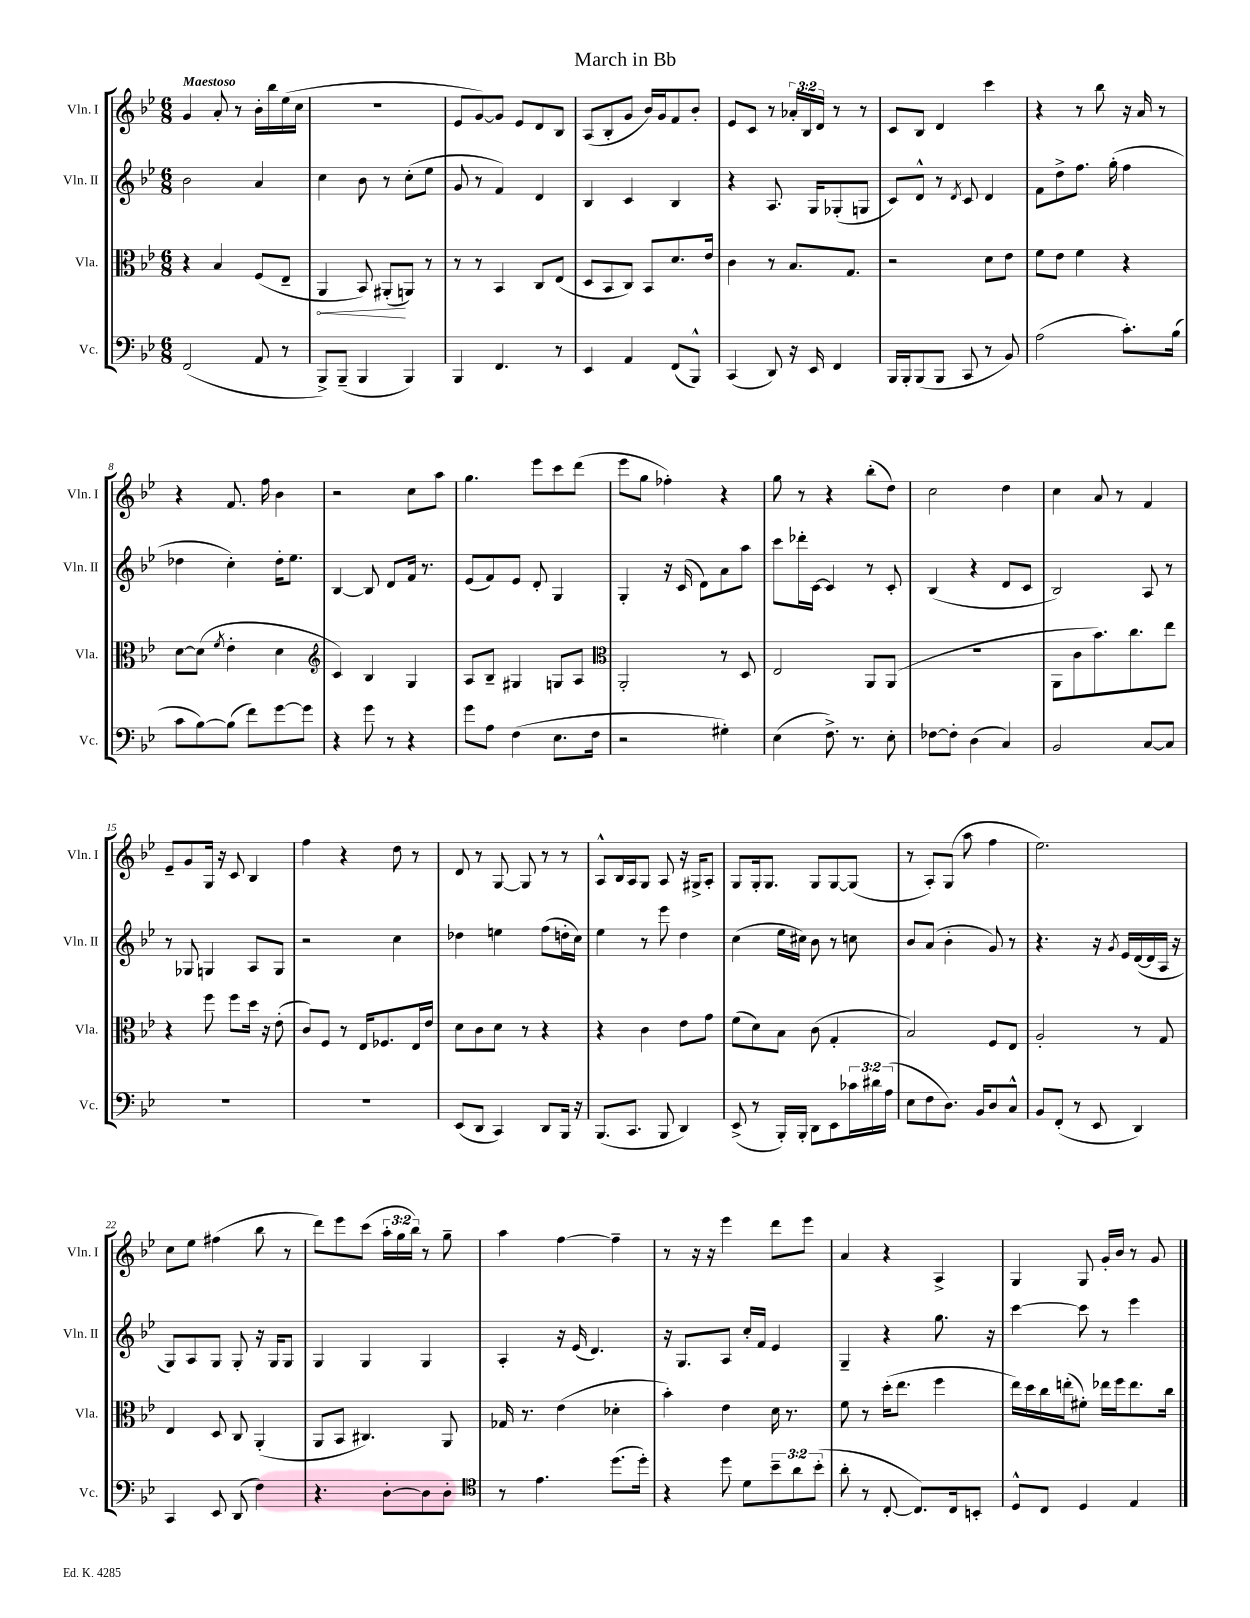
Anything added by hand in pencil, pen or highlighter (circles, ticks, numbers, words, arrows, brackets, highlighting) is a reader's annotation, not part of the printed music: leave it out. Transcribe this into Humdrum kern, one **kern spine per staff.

**kern	**kern	**dynam	**kern	**kern
*part4	*part3	*part3	*part2	*part1
*staff4	*staff3	*staff3	*staff2	*staff1
*I"Vc.	*I"Vla.	*	*I"Vln. II	*I"Vln. I
*I'Vc.	*I'Vla.	*	*I'Vln. II	*I'Vln. I
*clefF4	*clefC3	*	*clefG2	*clefG2
*k[b-e-]	*k[b-e-]	*	*k[b-e-]	*k[b-e-]
*M6/8	*M6/8	*	*M6/8	*M6/8
=1	=1	=1	=1	=1
!	!	!	!	!LO:TX:a:B:t=Maestoso
(2FF/	4r	.	2b-\	4g/
.	4B-/	.	.	8a'/
.	.	.	.	8r
8AA/	(8F/L	.	4a/	16b-'\LL
.	.	.	.	16bb-\
8r	8E-~/J	.	.	(16ee-\
.	.	.	.	16cc\JJ
=2	=2	=2	=2	=2
!	!	!LO:HP:b	!	!
8BBB-^/L)	4AA/	<	4cc\	2.r
(8BBB-~/J	.	.	.	.
4BBB-/	8BB-/)	.	8b-\	.
.	(8AA#X'/L	.	8r	.
4BBB-/)	8AAn/J)	[	(8cc'\L	.
.	8r	.	8ee-\J	.
=3	=3	=3	=3	=3
4BBB-/	8r	.	8g/	8e-/L
.	8r	.	8r	[8g/)
4.FF/	4BB-/	.	4f/)	8g/J]
.	.	.	.	8e-/L
.	8C/L	.	4d/	8d/
8r	(8E-/J	.	.	8B-/J
=4	=4	=4	=4	=4
4EE-/	8D/L	.	4B-/	(8A/L
.	8BB-/	.	.	8B-'/
4AA/	8C/J)	.	4c/	8g/J
.	8BB-/L	.	.	16b-/LL)
.	.	.	.	16g/J
(8FF/L	8.d/	.	4B-/	8f/
8BBB-^^/J)	.	.	.	8b-'/J
.	16e-/Jk	.	.	.
=5	=5	=5	=5	=5
(4CC/	4c\	.	4r	8e-/L
.	.	.	.	8c/J
8DD/)	8r	.	8.A/	8r
16r	8.B-/L	.	.	24a-X'/LL
.	.	.	.	24B-/
16EE-/	.	.	16G/KL	.
.	.	.	.	24d/JJ
4FF/	.	.	(8G-X'/	8r
.	8.G/J	.	.	.
.	.	.	8Gn/J	8r
=6	=6	=6	=6	=6
16BBB-/LL	2r	.	8c/L)	8c/L
16BBB-'/J	.	.	.	.
(8BBB-/	.	.	8d^^/J	8B-/J
8BBB-/J	.	.	8r	4d/
.	.	.	8qd/	.
8CC/	.	.	8c/	.
8r	8d\L	.	4d/	4ccc\
8BB-/)	8e-\J	.	.	.
=7	=7	=7	=7	=7
(2A\	8f\L	.	8f\L	4r
.	8e-\J	.	8dd^\	.
.	4f\	.	8.ff\J	8r
.	.	.	.	8bb-\
.	.	.	(16gg'\	.
8.c'\L)	4r	.	4ff\	16r
.	.	.	.	16a/
.	.	.	.	8r
(16B-\Jk	.	.	.	.
!!LO:LB:g=z
=8	=8	=8	=8	=8
8c\L	[8d\L	.	4dd-X\	4r
[8B-\)	(8d\J]	.	.	.
.	8qf/	.	.	.
(8B-\J]	4e-'\	.	4cc'\)	8.f/
8f\L)	.	.	.	.
.	.	.	.	16ff\
[8g\	4d\	.	16dd-'\KL	4b-\
.	.	.	8.ee-\J	.
8g\J]	.	.	.	.
=9	=9	=9	=9	=9
*	*clefG2	*	*	*
4r	4c/)	.	[4B-/	2r
8g\	4B-/	.	8B-/]	.
8r	.	.	8d/L	.
4r	4G/	.	16f/Jk	8cc\L
.	.	.	8.r	.
.	.	.	.	8aa\J
=10	=10	=10	=10	=10
8g\L	8A/L	.	(8e-/L	4.gg\
8A\J	8B-~/J	.	8f/)	.
(4F\	4G#X/	.	8e-/J	.
.	.	.	8d'/	8eee-\L
8.E-\L	8Gn/L	.	4G/	8ccc\
.	8A/J	.	.	(8ddd\J
16F\Jk	.	.	.	.
=11	=11	=11	=11	=11
*	*clefC3	*	*	*
2r	2AA'/	.	4G'/	8eee-\L
.	.	.	.	8gg\J
.	.	.	16r	4ff-X'\)
.	.	.	(16c/	.
.	.	.	8d\L)	.
4G#X'\)	8r	.	8a\	4r
.	8D/	.	8aa\J	.
=12	=12	=12	=12	=12
(4E-\	2E-/	.	8ccc\L	8gg\
.	.	.	16ddd-X'\L	8r
.	.	.	[16c\JJ	.
8.F^\)	.	.	4c/]	4r
8.r	.	.	.	.
.	8AA/L	.	8r	(8bb-'\L
8E-'\	(8AA/J	.	8c'/	8dd\J)
=13	=13	=13	=13	=13
[8F-X\L	2.r	.	(4B-/	2cc\
8F-'\J]	.	.	.	.
(4D\	.	.	4r	.
4C/)	.	.	8d/L	4dd\
.	.	.	8c/J	.
=14	=14	=14	=14	=14
2BB-/	8AA\L	.	2B-/)	4cc\
.	8c\	.	.	.
.	8.b-\)	.	.	8a/
.	.	.	.	8r
.	8.cc\	.	.	.
[8C/L	.	.	8A/	4f/
8C/J]	8ee-\J	.	8r	.
!!LO:LB:g=z
=15	=15	=15	=15	=15
2.r	4r	.	8r	8e-~/L
.	.	.	8G-X/	8g/
.	8ff\	.	4Gn/	16G/Jk
.	.	.	.	16r
.	8ff\L	.	.	8c/
.	16dd\Jk	.	8A/L	4B-/
.	16r	.	.	.
.	(8e-'\	.	8G/J	.
=16	=16	=16	=16	=16
2.r	8c/L)	.	2r	4ff\
.	8F/J	.	.	.
.	8r	.	.	4r
.	16E-/KL	.	.	.
.	8.F-X/	.	.	.
.	.	.	4cc\	8dd\
.	16E-/L	.	.	8r
.	16e-/JJ	.	.	.
=17	=17	=17	=17	=17
(8EE-/L	8d\L	.	4dd-X\	8d/
8DD/J	8c\	.	.	8r
4CC/)	8d\J	.	4een\	[8G/
.	8r	.	.	8G/]
8DD/L	4r	.	(8ff\L	8r
16BBB-/Jk	.	.	16ddn'\L	8r
16r	.	.	16cc\JJ)	.
=18	=18	=18	=18	=18
(8.BBB-/L	4r	.	4ee-\	8A^^/L
.	.	.	.	16B-/L
8.CC/J	.	.	.	16A/J
.	4c\	.	8r	8G/J
8BBB-/	.	.	8eee-\	8A/
4DD/)	8e-\L	.	4dd\	16r
.	.	.	.	16G#X^/KL
.	8g\J	.	.	8A'/J
=19	=19	=19	=19	=19
(8EE-^/	(8f\L	.	(4cc\	8G/L
8r	8d\)	.	.	16G'/k
.	.	.	.	8.G/J
16BBB-'/LL)	8B-\J	.	16ee-\LL	.
16BBB-'/JJ	.	.	16cc#X\JJ)	.
8DD\L	(8c\	.	8b-\	8G/L
8EE-\	4G'/	.	8r	[8G/
24c-X\L	.	.	8ccn\	(8G/J]
24d#X\	.	.	.	.
(24A\JJ	.	.	.	.
=20	=20	=20	=20	=20
8E-\L	2B-/)	.	8b-/L	8r
8F\	.	.	(8a/J	8A'/L)
8.D\J)	.	.	4b-'\	(8G/J
.	.	.	.	8aa\
16BB-/KL	.	.	.	.
8D/	8F/L	.	8g/)	4ff\
8C^^/J	8E-/J	.	8r	.
=21	=21	=21	=21	=21
8BB-/L	2A'/	.	4.r	2.ee-\)
(8FF'/J	.	.	.	.
8r	.	.	.	.
8EE-/	.	.	16r	.
.	.	.	8qg/	.
.	.	.	16e-/LL	.
4DD/)	8r	.	([16d/	.
.	.	.	16d/]	.
.	8G/	.	16A/JJ	.
.	.	.	16r	.
!!LO:LB:g=z
=22	=22	=22	=22	=22
4CC/	4E-/	.	8G/L)	8cc\L
.	.	.	8A/	8ee-\J
8EE-/	8D/	.	8G/J	(4ff#X\
(8DD/	8C/	.	8G'/	.
4F\)	(4AA'/	.	16r	8bb-\
.	.	.	16G/KL	.
.	.	.	8G/J	8r
=23	=23	=23	=23	=23
4.r	8AA/L	.	4G/	8ddd\L)
.	8BB-/J	.	.	8eee-\
.	4.C#X/)	.	4G/	(8ccc\J
[8D'\L	.	.	.	24aa'\LL
.	.	.	.	24gg\
.	.	.	.	24bb-\JJ)
8D\]	.	.	4G/	8r
8D'\J	8AA/	.	.	8gg~\
=24	=24	=24	=24	=24
*clefC4	*	*	*	*
8r	16G-X/	.	4A'/	4aa\
.	8.r	.	.	.
4.e-\	.	.	.	.
.	(4e-\	.	16r	[4ff\
.	.	.	(16e-/	.
.	.	.	4.d/)	.
(8.dd\L	4d-X'\	.	.	4ff~\]
16dd'\Jk)	.	.	.	.
=25	=25	=25	=25	=25
4r	4b-'\)	.	16r	8r
.	.	.	8.G/L	.
.	.	.	.	16r
.	.	.	.	16r
8dd\	4e-\	.	8A/J	4eee-\
8d\L	.	.	16cc'/LL	.
.	.	.	16f/JJ	.
12b-~\	16d\	.	4e-/	8ddd\L
.	8.r	.	.	.
12a\	.	.	.	.
.	.	.	.	8eee-\J
(12b-'\J	.	.	.	.
=26	=26	=26	=26	=26
8a'\	8f\	.	4G~/	4a/
8r	8r	.	.	.
[8C'/	(16dd'\KL	.	4r	4r
.	8.ee-\J	.	.	.
8.C/L])	.	.	.	.
.	4ff\	.	8.gg\	4A^/
16C/k	.	.	.	.
8BBn'/J	.	.	.	.
.	.	.	16r	.
=27	=27	=27	=27	=27
8D^^/L	16ee-\LL)	.	[4ccc\	4G/
.	16dd\	.	.	.
8C/J	16cc\	.	.	.
.	(16een'\J	.	.	.
4D/	8f#X'\J)	.	8ccc\]	8G/
.	16ee-X\LL	.	8r	16g'/LL
.	16ff\J	.	.	16b-/JJ
4E-/	8.ee-\	.	4eee-\	8r
.	.	.	.	8g/
.	16cc\Jk	.	.	.
==	==	==	==	==
*-	*-	*-	*-	*-
